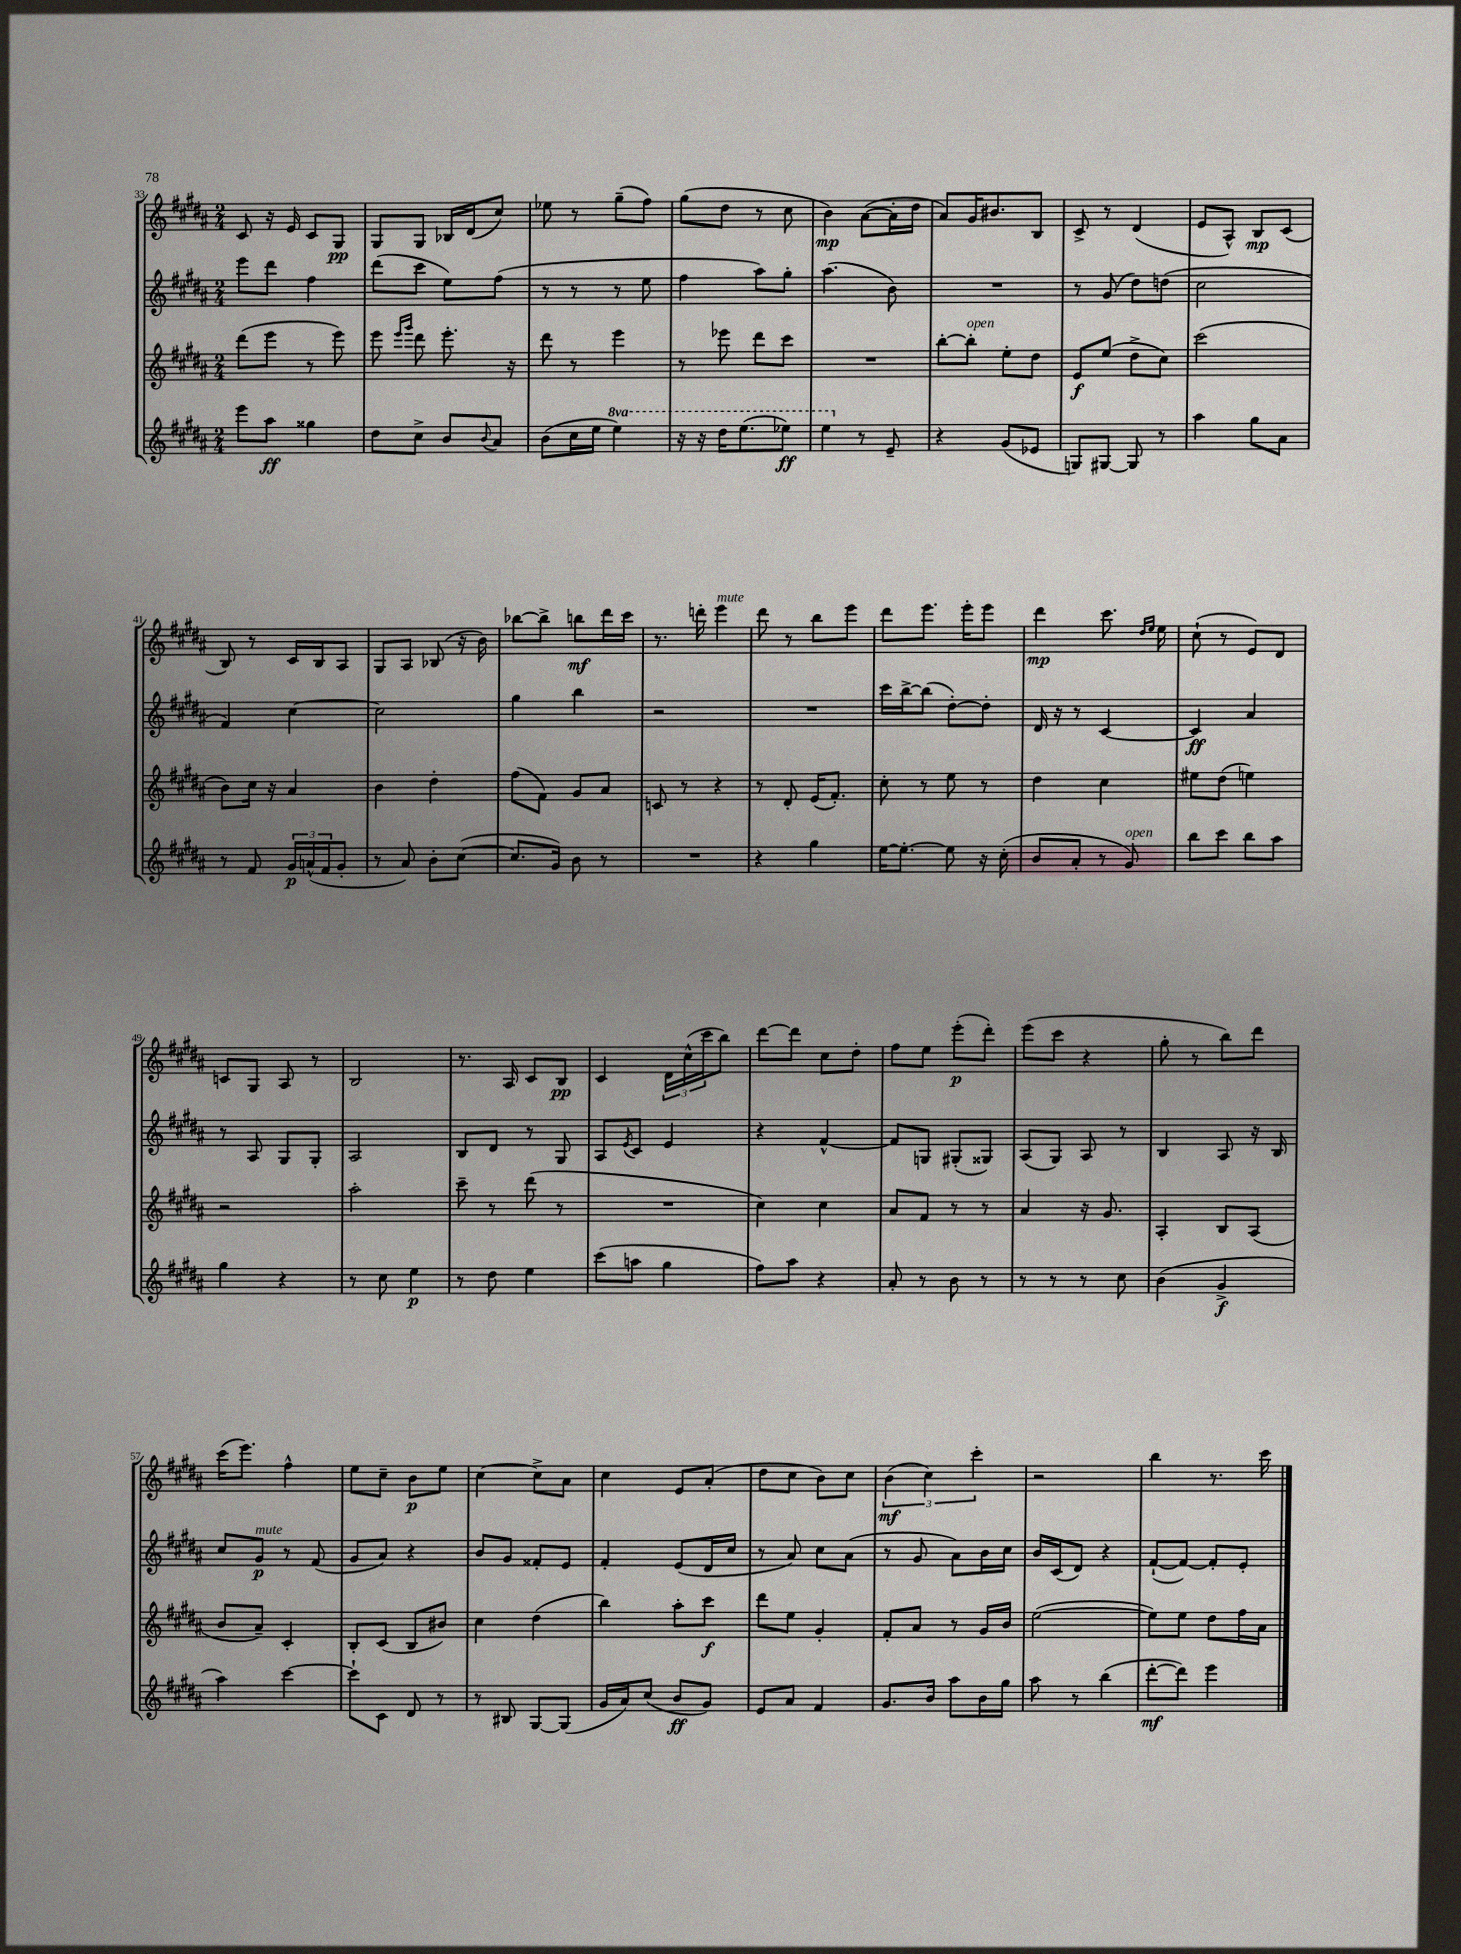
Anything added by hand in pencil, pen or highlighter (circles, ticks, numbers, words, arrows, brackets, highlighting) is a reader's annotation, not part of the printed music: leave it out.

**kern	**dynam	**kern	**dynam	**kern	**dynam	**kern	**dynam
*part4	*part4	*part3	*part3	*part2	*part2	*part1	*part1
*staff4	*staff4	*staff3	*staff3	*staff2	*staff2	*staff1	*staff1
*clefG2	*	*clefG2	*	*clefG2	*	*clefG2	*
*k[f#c#g#d#a#]	*	*k[f#c#g#d#a#]	*	*k[f#c#g#d#a#]	*	*k[f#c#g#d#a#]	*
*M2/4	*	*M2/4	*	*M2/4	*	*M2/4	*
=33	=33	=33	=33	=33	=33	=33	=33
8eee\L	.	(8ddd#\L	.	8eee\L	.	8c#/	.
8aa#\J	ff	8eee\J	.	8ddd#\J	.	16r	.
.	.	.	.	.	.	16e/	.
4gg##X\	.	8r	.	4ff#\	.	8c#/L	.
.	.	8eee\)	.	.	.	8G#/J	pp
=34	=34	=34	=34	=34	=34	=34	=34
8dd#\L	.	8eee\	.	(8ddd#\L	.	8G#/L	.
.	.	16qqeee/LL	.	.	.	.	.
.	.	16qqggg#/JJ	.	.	.	.	.
8cc#^\J	.	8ddd#\	.	8ccc#\J	.	8G#/J	.
8b/L	.	8.eee'\	.	8ee\L)	.	16B-X/LL	.
.	.	.	.	.	.	(16d#/J	.
8qqb/	.	.	.	.	.	.	.
8a#/J	.	.	.	(8ff#\J	.	8cc#/J)	.
.	.	16r	.	.	.	.	.
=35	=35	=35	=35	=35	=35	=35	=35
(8b\L	.	8ddd#\	.	8r	.	8ee-X\	.
16cc#\L	.	8r	.	8r	.	8r	.
16ee\JJ	.	.	.	.	.	.	.
*8va	*	*	*	*	*	*	*
4eee\)	.	4eee\	.	8r	.	(8gg#~\L	.
.	.	.	.	8ee\	.	8ff#\J)	.
=36	=36	=36	=36	=36	=36	=36	=36
16r	.	8r	.	4ff#\	.	(8gg#\L	.
16r	.	.	.	.	.	.	.
16ddd#\KL	.	8eee-X\	.	.	.	8dd#\J	.
(8.eee\	.	.	.	.	.	.	.
.	.	8ddd#\L	.	8aa#\L)	.	8r	.
8eee-X\J)	ff	8ccc#\J	.	8gg#'\J	.	8cc#\	.
=37	=37	=37	=37	=37	=37	=37	=37
4eee\	.	2r	.	(4.aa#\	.	4b\)	mp
*X8va	*	*	*	*	*	*	*
8r	.	.	.	.	.	([8a#\L	.
8e~/	.	.	.	8b\)	.	16a#'\L]	.
.	.	.	.	.	.	16dd#\JJ	.
=38	=38	=38	=38	=38	=38	=38	=38
4r	.	[8bb'\L	.	2r	.	8a#/L)	.
!	!	!LO:TX:a:i:t=open	!	!	!	!	!
.	.	8bb'\J]	.	.	.	16g#/K	.
.	.	.	.	.	.	8.b#X/	.
(8g#/L	.	8ee'\L	.	.	.	.	.
8e-X/J	.	8dd#\J	.	.	.	8B/J	.
=39	=39	=39	=39	=39	=39	=39	=39
8Gn/L)	.	8e/L	f	8r	.	8c#^/	.
[8G#X/J	.	(8ee/J	.	(8g#/	.	8r	.
8G#/]	.	8dd#^\L	.	8dd#\L)	.	(4d#/	.
8r	.	8cc#\J)	.	(8ddn\J	.	.	.
=40	=40	=40	=40	=40	=40	=40	=40
4aa#\	.	(2ccc#\	.	2cc#\	.	8e/L	.
.	.	.	.	.	.	8A#^^/J)	.
8gg#\L	.	.	.	.	.	8B/L	mp
8a#\J	.	.	.	.	.	(8c#/J	.
!!LO:LB:g=z
=41	=41	=41	=41	=41	=41	=41	=41
8r	.	8b\L)	.	4f#/)	.	8B/)	.
8f#/	.	16cc#\Jk	.	.	.	8r	.
.	.	16r	.	.	.	.	.
24g#/LL	p	4a#/	.	[4cc#\	.	16c#/LL	.
(24an^^/	.	.	.	.	.	.	.
.	.	.	.	.	.	16B/J	.
24f#/J	.	.	.	.	.	.	.
8g#'/J	.	.	.	.	.	8A#/J	.
=42	=42	=42	=42	=42	=42	=42	=42
8r	.	4b\	.	2cc#\]	.	8G#/L	.
8a#/)	.	.	.	.	.	8A#/J	.
8b'\L	.	4dd#'\	.	.	.	(8B-X/	.
([8cc#\J	.	.	.	.	.	16r	.
.	.	.	.	.	.	16b\)	.
=43	=43	=43	=43	=43	=43	=43	=43
8.cc#/L]	.	(8ff#\L	.	4gg#\	.	[8bb-X\L	.
.	.	8f#\J)	.	.	.	8bb-^\J]	.
16g#/Jk)	.	.	.	.	.	.	.
8b\	.	8g#/L	.	4bb\	.	8bbn\L	mf
8r	.	8a#/J	.	.	.	16ddd#\L	.
.	.	.	.	.	.	16ccc#\JJ	.
=44	=44	=44	=44	=44	=44	=44	=44
2r	.	8cn/	.	2r	.	8.r	.
.	.	8r	.	.	.	.	.
.	.	.	.	.	.	16dddn'\	.
!	!	!	!	!	!	!LO:TX:a:i:t=mute	!
.	.	4r	.	.	.	4eee\	.
=45	=45	=45	=45	=45	=45	=45	=45
4r	.	8r	.	2r	.	8ddd#\	.
.	.	8d#'/	.	.	.	8r	.
4gg#\	.	(16e/KL	.	.	.	8bb\L	.
.	.	8.f#'/J)	.	.	.	.	.
.	.	.	.	.	.	8eee\J	.
=46	=46	=46	=46	=46	=46	=46	=46
[16ee\KL	.	8cc#'\	.	16ccc#\LL	.	8ddd#\L	.
8.ee'\J_	.	.	.	[16bb^\J	.	.	.
.	.	8r	.	(8bb\J]	.	8.eee\J	.
8ee\]	.	8ee\	.	[8dd#'\L)	.	.	.
.	.	.	.	.	.	16eee'\KL	.
16r	.	8r	.	8dd#'\J]	.	8eee\J	.
(16cc#'\	.	.	.	.	.	.	.
=47	=47	=47	=47	=47	=47	=47	=47
8b/L	.	4dd#\	.	16d#/	.	4ddd#\	mp
.	.	.	.	16r	.	.	.
8a#'/J	.	.	.	8r	.	.	.
8r	.	4cc#\	.	[4c#/	.	8.ccc#\	.
!LO:TX:a:i:t=open	!	!	!	!	!	!	!
8g#/)	.	.	.	.	.	.	.
.	.	.	.	.	.	16qqdd#/LL	.
.	.	.	.	.	.	16qqee/JJ	.
.	.	.	.	.	.	16ee\	.
=48	=48	=48	=48	=48	=48	=48	=48
8bb\L	.	8ee#X\L	.	4c#/]	ff	(8cc#`\	.
8ccc#\J	.	(8dd#\J	.	.	.	8r	.
8bb\L	.	4een\)	.	4a#/	.	8e/L)	.
8aa#\J	.	.	.	.	.	8d#/J	.
!!LO:LB:g=z
=49	=49	=49	=49	=49	=49	=49	=49
4gg#\	.	2r	.	8r	.	8cn/L	.
.	.	.	.	8A#/	.	8G#/J	.
4r	.	.	.	8G#/L	.	8A#/	.
.	.	.	.	8G#'/J	.	8r	.
=50	=50	=50	=50	=50	=50	=50	=50
8r	.	2aa#'\	.	2A#/	.	2B/	.
8cc#\	.	.	.	.	.	.	.
4ee\	p	.	.	.	.	.	.
=51	=51	=51	=51	=51	=51	=51	=51
8r	.	8ccc#~\	.	8B/L	.	8.r	.
8dd#\	.	8r	.	8d#/J	.	.	.
.	.	.	.	.	.	16A#/	.
4ee\	.	(8ddd#\	.	8r	.	8c#/L	.
.	.	8r	.	8G#/	.	8B/J	pp
=52	=52	=52	=52	=52	=52	=52	=52
(8ccc#\L	.	2r	.	8A#/L	.	4c#/	.
.	.	.	.	8qe/	.	.	.
8aan\J	.	.	.	8c#/J	.	.	.
4gg#\	.	.	.	4e/	.	24d#\LL	.
.	.	.	.	.	.	(24cc#^^\	.
.	.	.	.	.	.	24ccc#\J	.
.	.	.	.	.	.	8bb\J)	.
=53	=53	=53	=53	=53	=53	=53	=53
8ff#\L)	.	4cc#\)	.	4r	.	[8ddd#\L	.
8aa#\J	.	.	.	.	.	8ddd#\J]	.
4r	.	4cc#\	.	[4f#^^/	.	8cc#\L	.
.	.	.	.	.	.	8dd#'\J	.
=54	=54	=54	=54	=54	=54	=54	=54
8a#'/	.	8a#/L	.	8f#/L]	.	8ff#\L	.
8r	.	8f#/J	.	8Gn/J	.	8ee\J	.
8b\	.	8r	.	(8G#X'/L	.	(8eee'\L	p
8r	.	8r	.	8G##X/J)	.	8ddd#'\J)	.
=55	=55	=55	=55	=55	=55	=55	=55
8r	.	4a#/	.	(8A#/L	.	(8eee\L	.
8r	.	.	.	8G#/J)	.	8ccc#\J	.
8r	.	16r	.	8A#/	.	4r	.
.	.	8.g#/	.	.	.	.	.
8cc#\	.	.	.	8r	.	.	.
=56	=56	=56	=56	=56	=56	=56	=56
(4b\	.	4A#'/	.	4B/	.	8gg#'\	.
.	.	.	.	.	.	8r	.
4g#^/	f	8B/L	.	8A#/	.	8bb\L)	.
.	.	(8A#/J	.	16r	.	8ddd#\J	.
.	.	.	.	16B/	.	.	.
!!LO:LB:g=z
=57	=57	=57	=57	=57	=57	=57	=57
4aa#\)	.	8b/L	.	8cc#/L	.	(16ccc#\KL	.
.	.	.	.	.	.	8.eee\J)	.
!	!	!	!	!LO:TX:a:i:t=mute	!	!	!
.	.	8a#~/J)	.	8g#/J	p	.	.
[4ccc#\	.	4c#'/	.	8r	.	4ff#^^\	.
.	.	.	.	(8f#/	.	.	.
=58	=58	=58	=58	=58	=58	=58	=58
8ccc#`\L]	.	8B'/L	.	8g#/L	.	8ee\L	.
8c#\J	.	(8c#/J	.	8a#/J)	.	8cc#~\J	.
8d#/	.	8B/L	.	4r	.	8b\L	p
8r	.	8b#X/J)	.	.	.	8ee\J	.
=59	=59	=59	=59	=59	=59	=59	=59
8r	.	4cc#\	.	8b/L	.	[4cc#\	.
8B#X/	.	.	.	8g#/J	.	.	.
[8G#/L	.	(4dd#\	.	8f##X'/L	.	8cc#^\L]	.
(8G#/J]	.	.	.	8e/J	.	8a#\J	.
=60	=60	=60	=60	=60	=60	=60	=60
16g#/LL	.	4bb\)	.	4f#'/	.	4cc#\	.
16a#/J)	.	.	.	.	.	.	.
(8cc#/J	.	.	.	.	.	.	.
8b/L	ff	8aa#'\L	.	(8e/L	.	8e/L	.
8g#/J)	.	8ccc#\J	f	16d#/L	.	(8a#'/J	.
.	.	.	.	16cc#/JJ	.	.	.
=61	=61	=61	=61	=61	=61	=61	=61
8e/L	.	8ddd#\L	.	8r	.	8dd#\L	.
8a#/J	.	8ee\J	.	8a#/)	.	8cc#\J	.
4f#/	.	4g#'/	.	8cc#\L	.	8b\L)	.
.	.	.	.	(8a#\J	.	8cc#\J	.
=62	=62	=62	=62	=62	=62	=62	=62
8.g#/L	.	8f#'/L	.	8r	.	(6b\	mf
.	.	8a#/J	.	8g#/	.	.	.
.	.	.	.	.	.	6cc#\)	.
16b/Jk	.	.	.	.	.	.	.
8aa#\L	.	8r	.	8a#\L)	.	.	.
.	.	.	.	.	.	6ccc#'\	.
16b\L	.	16g#/LL	.	16b\L	.	.	.
16gg#\JJ	.	16b/JJ	.	16cc#\JJ	.	.	.
=63	=63	=63	=63	=63	=63	=63	=63
8aa#\	.	([2ee\	.	16b/LL	.	2r	.
.	.	.	.	(16c#/J	.	.	.
8r	.	.	.	8d#/J)	.	.	.
(4bb\	.	.	.	4r	.	.	.
=64	=64	=64	=64	=64	=64	=64	=64
[8ddd#'\L	mf	8ee\L])	.	([8f#`/L	.	4bb\	.
8ddd#\J])	.	8ee\J	.	8f#/J_)	.	.	.
4eee\	.	8dd#\L	.	8f#'/L]	.	8.r	.
.	.	16ff#\L	.	8e'/J	.	.	.
.	.	16a#\JJ	.	.	.	16ccc#\	.
==	==	==	==	==	==	==	==
*-	*-	*-	*-	*-	*-	*-	*-
